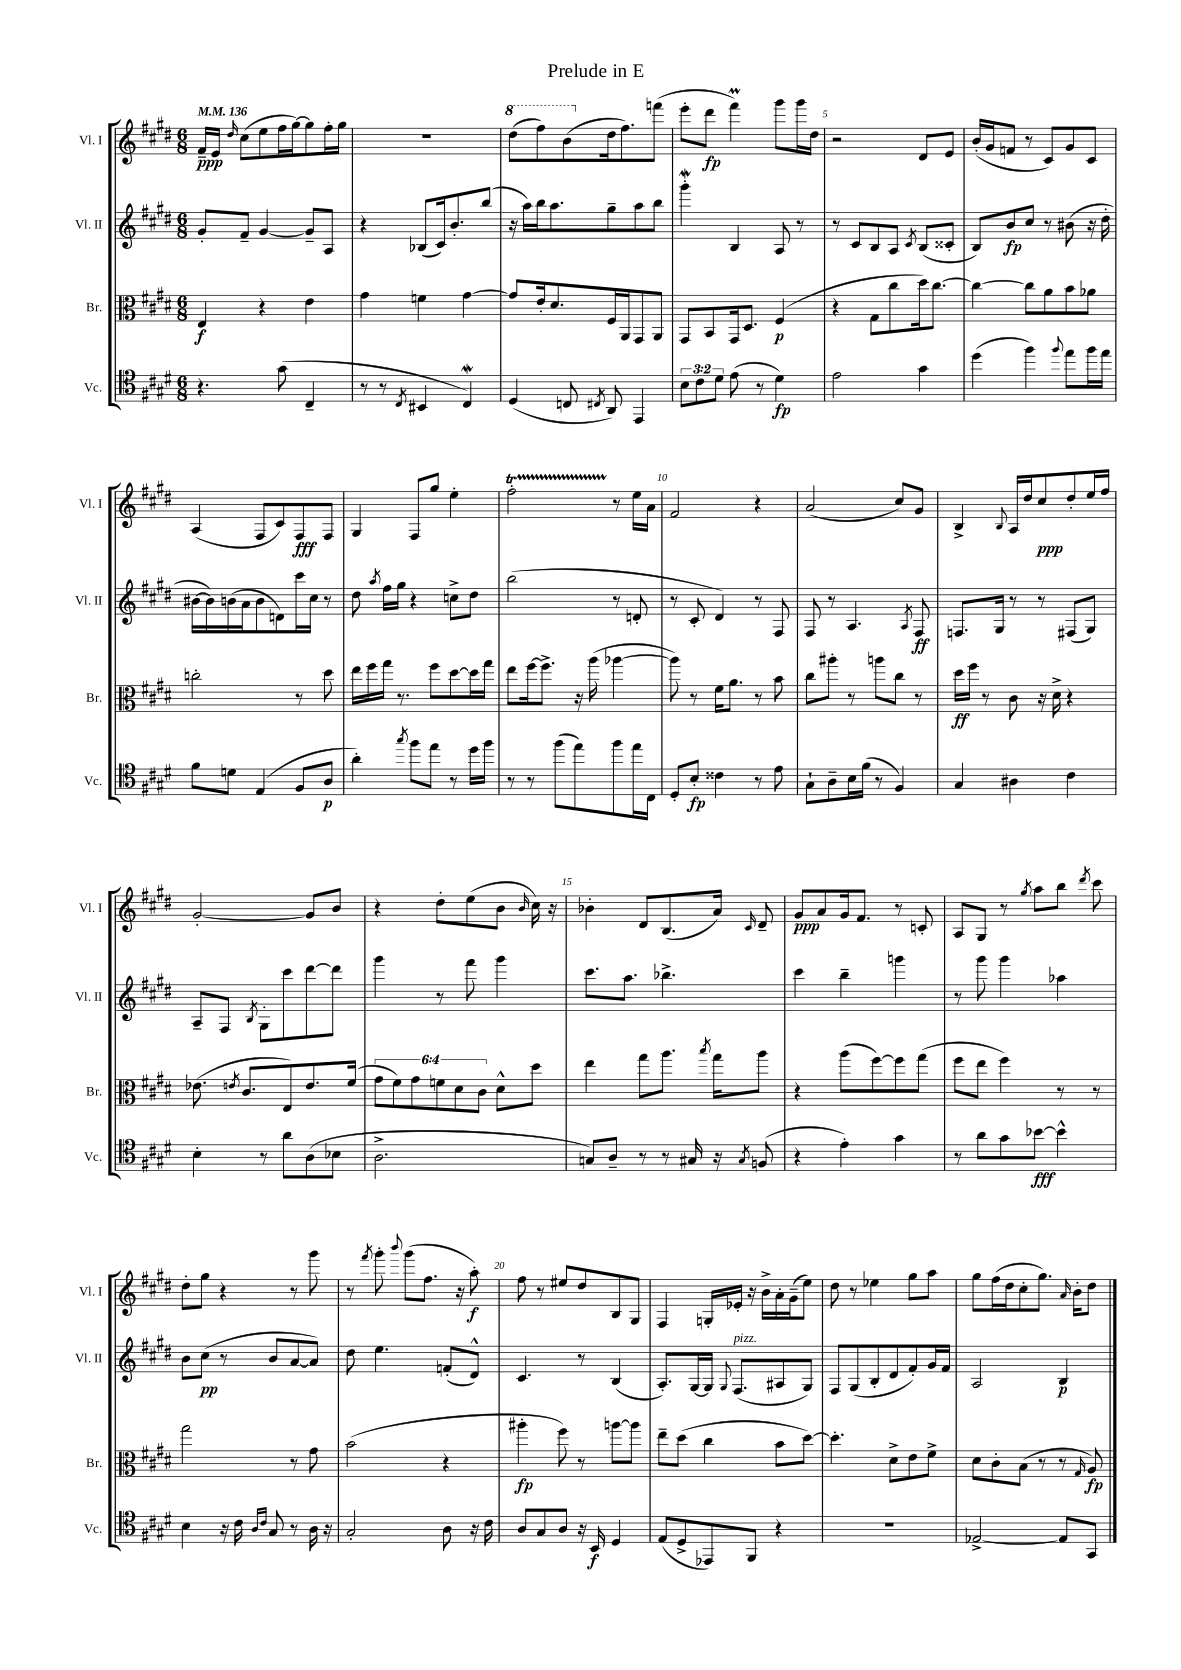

**kern	**dynam	**kern	**dynam	**kern	**dynam	**kern	**dynam
*part4	*part4	*part3	*part3	*part2	*part2	*part1	*part1
*staff4	*staff4	*staff3	*staff3	*staff2	*staff2	*staff1	*staff1
*I"Vc.	*	*I"Br.	*	*I"Vl. II	*	*I"Vl. I	*
*I'Vc.	*	*I'Br.	*	*I'Vl. II	*	*I'Vl. I	*
*clefC4	*	*clefC3	*	*clefG2	*	*clefG2	*
*k[f#c#g#d#]	*	*k[f#c#g#d#]	*	*k[f#c#g#d#]	*	*k[f#c#g#d#]	*
*M6/8	*	*M6/8	*	*M6/8	*	*M6/8	*
*MM136	*	*MM136	*	*MM136	*	*MM136	*
=1	=1	=1	=1	=1	=1	=1	=1
4.r	.	4E/	f	8g#'/L	.	16f#~/LL	ppp
.	.	.	.	.	.	16e/JJ	.
.	.	.	.	.	.	16qqdd#/	.
.	.	.	.	8f#~/J	.	(8cc#\L	.
.	.	4r	.	[4g#/	.	8ee\	.
(8g#\	.	.	.	.	.	16ff#\L	.
.	.	.	.	.	.	[16gg#\J)	.
4C#~/	.	4e\	.	8g#~/L]	.	8gg#\]	.
.	.	.	.	8A/J	.	16ff#'\L	.
.	.	.	.	.	.	16gg#\JJ	.
=2	=2	=2	=2	=2	=2	=2	=2
8r	.	4g#\	.	4r	.	2.r	.
8r	.	.	.	.	.	.	.
8qC#/	.	.	.	.	.	.	.
4BB#X/	.	4fn\	.	(8B-X/L	.	.	.
.	.	.	.	16c#/k)	.	.	.
.	.	.	.	8.b'/	.	.	.
4C#W/)	.	[4g#\	.	.	.	.	.
.	.	.	.	(8bb/J	.	.	.
=3	=3	=3	=3	=3	=3	=3	=3
*	*	*	*	*	*	*8va	*
(4D#/	.	8g#/L]	.	16r	.	(8ddd#\L	.
.	.	.	.	16aa\LL)	.	.	.
.	.	16e'/k	.	16bb\J	.	8fff#\)	.
.	.	8.d#/	.	8.aa\	.	.	.
8Cn/	.	.	.	.	.	(8bb\	.
8qC#X/	.	.	.	.	.	.	.
*	*	*	*	*	*	*X8va	*
8AA/)	.	16F#/L	.	8gg#~\	.	16dd#\k	.
.	.	16AA/J	.	.	.	8.ff#\)	.
4EE/	.	8GG#/	.	8aa\	.	.	.
.	.	8AA/J	.	8bb\J	.	(8fffn\J	.
=4	=4	=4	=4	=4	=4	=4	=4
12B\L	.	8GG#/L	.	4ggg#W'\	.	8eee'\L	.
12c#\	.	.	.	.	.	.	.
.	.	8BB/	.	.	.	8ddd#\J	fp
12d#\J	.	.	.	.	.	.	.
(8e\	.	16GG#/k	.	4B/	.	4fff#M\)	.
.	.	8.D#/J	.	.	.	.	.
8r	.	.	.	.	.	.	.
4d#\)	fp	(4F#/	p	8A/	.	8ggg#\L	.
.	.	.	.	8r	.	16ggg#\L	.
.	.	.	.	.	.	16dd#\JJ	.
=5	=5	=5	=5	=5	=5	=5	=5
2e\	.	4r	.	8r	.	2r	.
.	.	.	.	8c#/L	.	.	.
.	.	8G#\L	.	8B/	.	.	.
.	.	8cc#\	.	8A/J	.	.	.
.	.	.	.	8qc#/	.	.	.
4g#\	.	16dd#\k)	.	(8B/L	.	8d#/L	.
.	.	[8.cc#\J	.	.	.	.	.
.	.	.	.	8c##X'/J	.	8e/J	.
=6	=6	=6	=6	=6	=6	=6	=6
(4dd#\	.	4cc#\_	.	8B/L)	.	(16b'/LL	.
.	.	.	.	.	.	16g#/J	.
.	.	.	.	8b/	fp	8fn/J	.
4ff#\)	.	8cc#\L]	.	8cc#/J	.	8r	.
.	.	8a\	.	8r	.	8c#/L)	.
8qqff#/	.	.	.	.	.	.	.
8ee\L	.	8b\	.	(8b#X\	.	8g#/	.
16ff#\L	.	8a-X\J	.	16r	.	8c#/J	.
16ee\JJ	.	.	.	16dd#'\	.	.	.
!!LO:LB:g=z
=7	=7	=7	=7	=7	=7	=7	=7
8f#\L	.	2ccn'\	.	[16b#X\LL	.	(4A/	.
.	.	.	.	16b#\])	.	.	.
8dn\J	.	.	.	(16bn\	.	.	.
.	.	.	.	16a\J	.	.	.
(4E/	.	.	.	8b\	.	8F#/L	.
.	.	.	.	8dn\)	.	8c#/)	.
8F#/L	.	8r	.	16ccc#\L	.	8F#/	fff
.	.	.	.	16cc#\JJ	.	.	.
8A/J	p	8dd#\	.	8r	.	8F#/J	.
=8	=8	=8	=8	=8	=8	=8	=8
4a'\)	.	16ee\LL	.	8dd#\	.	4G#/	.
.	.	16ff#\	.	.	.	.	.
.	.	.	.	8qaa/	.	.	.
.	.	16gg#\JJ	.	16ff#\LL	.	.	.
.	.	8.r	.	16gg#\JJ	.	.	.
8qgg#/	.	.	.	.	.	.	.
8ff#\L	.	.	.	4r	.	8F#/L	.
8ee\J	.	8ff#\L	.	.	.	8gg#/J	.
8r	.	[8dd#\	.	8ccn^\L	.	4ee'\	.
16dd#\LL	.	16dd#\L]	.	8dd#\J	.	.	.
16ff#\JJ	.	16gg#\JJ	.	.	.	.	.
=9	=9	=9	=9	=9	=9	=9	=9
8r	.	8ee\L	.	(2bb\	.	2ff#T'\	.
8r	.	[16ff#\k	.	.	.	.	.
.	.	8.ff#^\J]	.	.	.	.	.
(8ff#\L	.	.	.	.	.	.	.
8ee\)	.	16r	.	.	.	.	.
.	.	(16aa\	.	.	.	.	.
8ff#\	.	[4aa-X\	.	8r	.	8r	.
16ee\L	.	.	.	8dn'/	.	16ee\LL	.
16C#\JJ	.	.	.	.	.	16a\JJ	.
=10	=10	=10	=10	=10	=10	=10	=10
8D#'/L	.	8aa-\])	.	8r	.	2f#/	.
8B'/J	fp	8r	.	8c#'/	.	.	.
4c##X\	.	16f#\KL	.	4d#/)	.	.	.
.	.	8.a\J	.	.	.	.	.
8r	.	8r	.	8r	.	4r	.
8e\	.	8b\	.	8F#/	.	.	.
=11	=11	=11	=11	=11	=11	=11	=11
8G#`\L	.	8cc#\L	.	8F#/	.	(2a/	.
8A~\	.	8aa#X'\J	.	8r	.	.	.
16B\L	.	8r	.	4.A/	.	.	.
(16f#\JJ	.	.	.	.	.	.	.
8r	.	8aan\L	.	.	.	.	.
4F#/)	.	8cc#\J	.	.	.	8cc#/L)	.
.	.	.	.	8qA/	.	.	.
.	.	8r	.	8F#/	ff	8g#/J	.
=12	=12	=12	=12	=12	=12	=12	=12
4G#/	.	16dd#\LL	ff	8.Fn/L	.	4B^/	.
.	.	16ff#\JJ	.	.	.	.	.
.	.	8r	.	.	.	.	.
.	.	.	.	16G#/Jk	.	.	.
.	.	.	.	.	.	8qqB/	.
4A#X\	.	8c#\	.	8r	.	16A/LL	.
.	.	.	.	.	.	16dd#/J	.
.	.	16r	.	8r	.	8cc#/	ppp
.	.	16d#^\	.	.	.	.	.
4c#\	.	4r	.	(8F#X/L	.	8dd#'/	.
.	.	.	.	8G#/J)	.	16ee/L	.
.	.	.	.	.	.	16ff#/JJ	.
!!LO:LB:g=z
=13	=13	=13	=13	=13	=13	=13	=13
4B'\	.	(8.e-X\	.	8A~/L	.	[2g#'/	.
.	.	.	.	8F#/J	.	.	.
.	.	8qen/	.	.	.	.	.
.	.	8.c#/L	.	.	.	.	.
.	.	.	.	8qB/	.	.	.
8r	.	.	.	8G#'\L	.	.	.
8a\L	.	8E/)	.	8ccc#\	.	.	.
(8A\	.	8.e/	.	[8ddd#\	.	8g#/L]	.
8B-X\J	.	.	.	8ddd#\J]	.	8b/J	.
.	.	(16f#/Jk	.	.	.	.	.
=14	=14	=14	=14	=14	=14	=14	=14
2.A^\	.	12g#\L	.	4ggg#\	.	4r	.
.	.	12f#\)	.	.	.	.	.
.	.	12g#\	.	.	.	.	.
.	.	12fn\	.	8r	.	8dd#'\L	.
.	.	12d#\	.	.	.	.	.
.	.	.	.	8fff#\	.	(8ee\	.
.	.	12c#\J	.	.	.	.	.
.	.	8d#^^\L	.	4ggg#\	.	8b\J	.
.	.	.	.	.	.	16qqb/	.
.	.	8dd#\J	.	.	.	16cc#\)	.
.	.	.	.	.	.	16r	.
=15	=15	=15	=15	=15	=15	=15	=15
8Gn/L)	.	4ee\	.	8.ccc#\L	.	4b-X'\	.
8A~/J	.	.	.	.	.	.	.
.	.	.	.	8.aa\J	.	.	.
8r	.	8gg#\L	.	.	.	8d#/L	.
8r	.	8.aa\J	.	4.bb-X^\	.	(8.B/	.
16G#X/	.	.	.	.	.	.	.
.	.	8qbb/	.	.	.	.	.
16r	.	16gg#\KL	.	.	.	16a/Jk)	.
8qG#/	.	.	.	.	.	16qqc#/	.
(8Fn/	.	8aa\J	.	.	.	8d#~/	.
=16	=16	=16	=16	=16	=16	=16	=16
4r	.	4r	.	4ccc#\	.	8g#/L	ppp
.	.	.	.	.	.	8a/	.
4e'\)	.	(8aa\L	.	4bb~\	.	16g#/k	.
.	.	.	.	.	.	8.f#/J	.
.	.	[8ff#\)	.	.	.	.	.
4g#\	.	8ff#\]	.	4gggn\	.	8r	.
.	.	(8gg#\J	.	.	.	8cn'/	.
=17	=17	=17	=17	=17	=17	=17	=17
8r	.	8ff#\L	.	8r	.	8A/L	.
8a\L	.	8ee\J	.	8ggg#\	.	8G#/J	.
8g#\	.	4ff#\)	.	4ggg#\	.	8r	.
.	.	.	.	.	.	8qgg#/	.
[8b-X\J	fff	.	.	.	.	8aa\L	.
4b-^^\]	.	8r	.	4aa-X\	.	8bb\J	.
.	.	.	.	.	.	8qddd#/	.
.	.	8r	.	.	.	8ccc#\	.
!!LO:LB:g=z
=18	=18	=18	=18	=18	=18	=18	=18
4B\	.	2gg#\	.	8b\L	.	8dd#'\L	.
.	.	.	.	(8cc#\J	pp	8gg#\J	.
16r	.	.	.	8r	.	4r	.
16c#\	.	.	.	.	.	.	.
16qqA/LL	.	.	.	.	.	.	.
16qqc#/JJ	.	.	.	.	.	.	.
8G#/	.	.	.	8b/L	.	.	.
8r	.	8r	.	[8a/	.	8r	.
16A\	.	8g#\	.	8a/J])	.	8ggg#\	.
16r	.	.	.	.	.	.	.
=19	=19	=19	=19	=19	=19	=19	=19
2G#'/	.	(2b\	.	8dd#\	.	8r	.
.	.	.	.	.	.	8qfff#/	.
.	.	.	.	4.ee\	.	8ggg#'\	.
.	.	.	.	.	.	8qqbbb/	.
.	.	.	.	.	.	(8ggg#\L	.
.	.	.	.	.	.	8.ff#\J	.
8A\	.	4r	.	(8fn'/L	.	.	.
.	.	.	.	.	.	16r	.
16r	.	.	.	8d#^^/J)	.	8aa'\)	f
16c#\	.	.	.	.	.	.	.
=20	=20	=20	=20	=20	=20	=20	=20
8A/L	.	4aa#X'\	fp	4.c#/	.	8ff#\	.
8G#/	.	.	.	.	.	8r	.
8A/J	.	8ff#\)	.	.	.	8ee#X/L	.
16r	.	8r	.	8r	.	8dd#/	.
16BB/	f	.	.	.	.	.	.
4D#/	.	[8aan\L	.	(4B/	.	8B/	.
.	.	8aa\J]	.	.	.	8G#/J	.
=21	=21	=21	=21	=21	=21	=21	=21
(8E/L	.	8ee~\L	.	8.A'/L)	.	4F#/	.
8D#^/	.	(8dd#\J	.	.	.	.	.
.	.	.	.	[16G#/L	.	.	.
8EE-X/)	.	4cc#\	.	16G#/JJ]	.	16Gn'/LL	.
.	.	.	.	8qqG#/	.	.	.
!	!	!	!	!LO:TX:a:i:t=pizz.	!	!	!
.	.	.	.	(8.F#/L	.	16e-X'/JJ	.
8FF#/J	.	.	.	.	.	16r	.
.	.	.	.	.	.	16b^\LL	.
4r	.	8b\L	.	8A#X/	.	16a'\	.
.	.	.	.	.	.	(16g#~\J	.
.	.	[8dd#\J)	.	8G#/J)	.	8ee\J)	.
=22	=22	=22	=22	=22	=22	=22	=22
2.r	.	4.dd#'\]	.	8F#/L	.	8dd#\	.
.	.	.	.	(8G#/	.	8r	.
.	.	.	.	8B'/	.	4ee-X\	.
.	.	8d#^\L	.	8d#/	.	.	.
.	.	8e\	.	8f#'/)	.	8gg#\L	.
.	.	8f#^\J	.	16g#/L	.	8aa\J	.
.	.	.	.	16f#/JJ	.	.	.
=23	=23	=23	=23	=23	=23	=23	=23
[2E-X^/	.	8d#\L	.	2A/	.	8gg#\L	.
.	.	8c#'\	.	.	.	(16ff#\L	.
.	.	.	.	.	.	16dd#\J	.
.	.	(8B\J	.	.	.	8cc#'\	.
.	.	8r	.	.	.	8.gg#\J)	.
8E-/L]	.	8r	.	4B/	p	.	.
.	.	.	.	.	.	16qqa/	.
.	.	.	.	.	.	16b'\KL	.
.	.	16qqG#/	.	.	.	.	.
8GG#/J	.	8A/)	fp	.	.	8dd#\J	.
==	==	==	==	==	==	==	==
*-	*-	*-	*-	*-	*-	*-	*-
